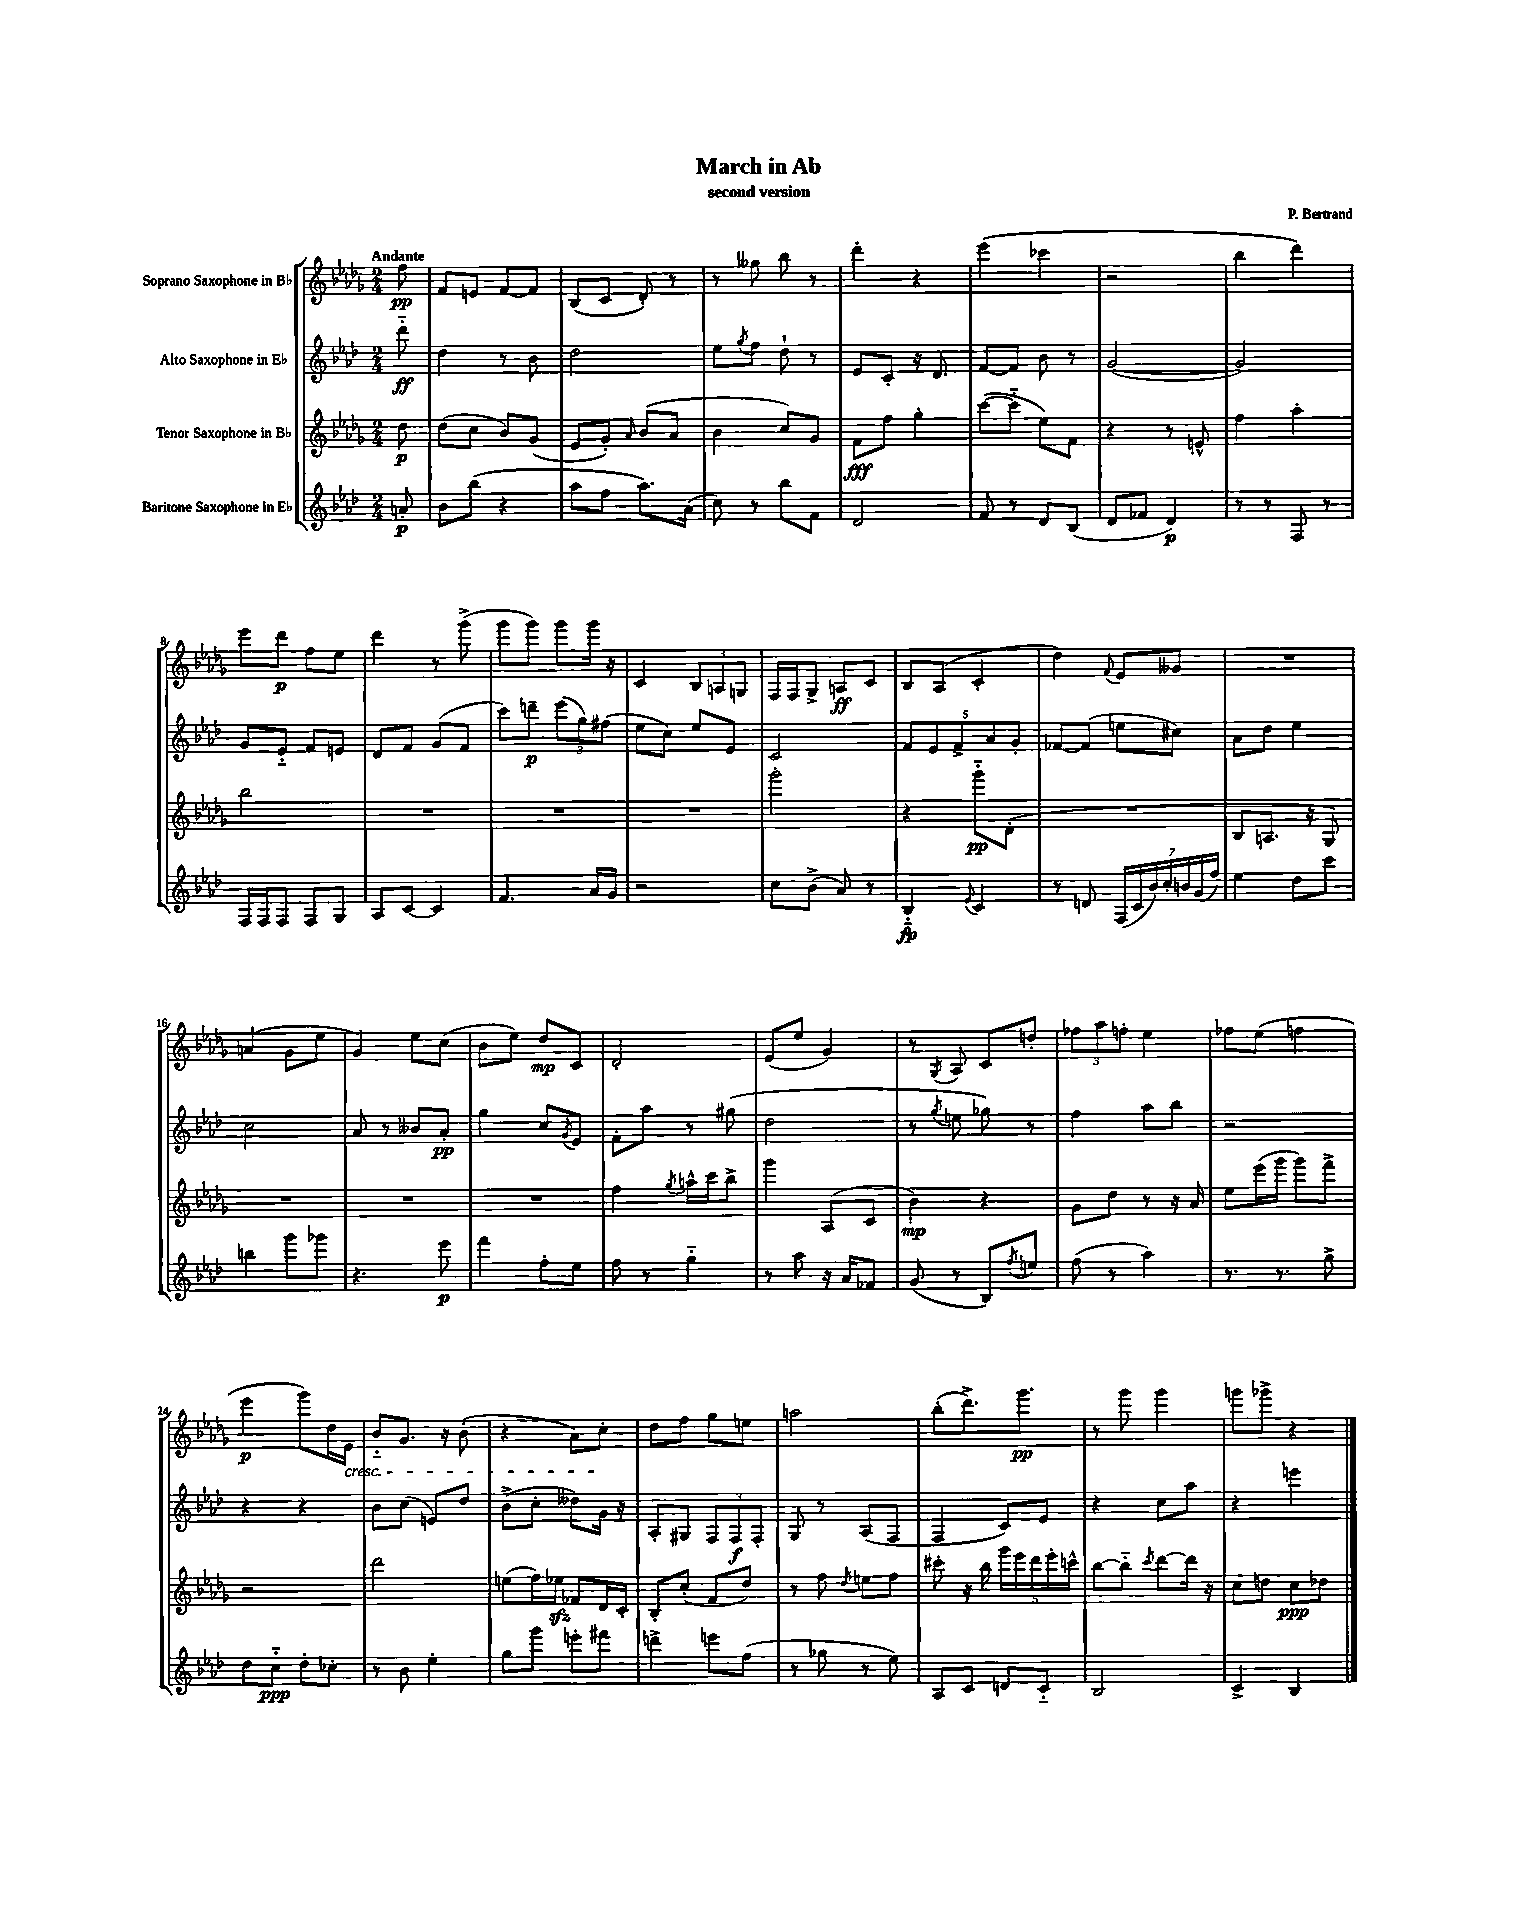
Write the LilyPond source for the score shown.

\header { title = "March in Ab" composer = "P. Bertrand" subtitle = "second version" }
<<
\new StaffGroup <<
\new Staff = "s0" \with { instrumentName = "Soprano Saxophone in Bb" } {
    \clef treble \key des \major \numericTimeSignature \time 2/4 \partial 8 \tempo "Andante"
    f''8\pp |
    f'8 e'8 f'8~ f'8 |
    bes8( c'8 des'8-.) r8 |
    r8 geses''8 bes''8 r8 |
    des'''4-. r4 |
    ees'''4( ces'''4 |
    r2 |
    bes''4 des'''4) |
    ees'''8 des'''8\p f''8 ees''8 |
    des'''4 r8 ges'''8->( |
    ges'''8 ges'''8) ges'''8 ges'''16 r16 |
    c'4 \tuplet 3/2 { bes8 a8 g8 } |
    f16 f16 ges8-> a8\ff c'8 |
    bes8 aes8( c'4-. |
    des''4) \appoggiatura { f'8 } ees'8 geses'8 |
    R2 |
    a'4( ges'8 ees''8 |
    ges'4) ees''8 c''8( |
    bes'8 ees''8) des''8\mp c'8 |
    des'2-. |
    ees'8( ees''8 ges'4) |
    r8 \acciaccatura { ges8 } aes8 c'8 d''8-. |
    \tuplet 3/2 { fes''8 aes''8 f''8-. } ees''4 |
    fes''8 ees''8( f''4 |
    ees'''4\p ges'''8) des''16 ees'16\cresc |
    bes'8-_ ges'8. r16 bes'8-.( |
    r4 aes'8) c''8-.\! |
    des''8 f''8 ges''8 e''8 |
    a''2 |
    bes''8-.( des'''8.->) ges'''8.\pp |
    r8 ges'''8 ges'''4 |
    g'''8 ges'''8-> r4 \bar "|." |
}
\new Staff = "s1" \with { instrumentName = "Alto Saxophone in Eb" } {
    \clef treble \key aes \major \numericTimeSignature \time 2/4 \partial 8
    des'''8-_\ff |
    des''4 r8 bes'8 |
    des''2 |
    ees''8 \acciaccatura { g''8 } f''8 des''8-! r8 |
    ees'8 c'8-. r16 des'8. |
    f'8~ f'8 bes'8 r8 |
    g'2~( |
    g'2) |
    g'8 ees'8-_ f'8 e'8 |
    des'8 f'8 g'8( f'8 |
    c'''8) d'''8--\p \tuplet 3/2 { ees'''8( g''8) fis''8( } |
    ees''8 c''8) ees''8 ees'8 |
    c'2 |
    \tuplet 5/4 { f'8 ees'8 f'8-> aes'8 g'8-. } |
    fes'8~ fes'8( e''8 cis''8) |
    aes'8 des''8 ees''4 |
    c''2 |
    aes'8 r8 beses'8 aes'8-.\pp |
    g''4 c''8 \acciaccatura { g'8 } ees'8 |
    f'8-. aes''8 r8 gis''8( |
    des''2 |
    r8 \acciaccatura { g''8 } e''8 ges''8) r8 |
    f''4 aes''8 bes''8 |
    r2 |
    r4 r4 |
    bes'8 c''8( e'8) des''8 |
    bes'8->( c''8-. deses''8) g'16 r16 |
    aes8-. gis8 \tuplet 3/2 { f8 f8\f f8-. } |
    g8 r8 aes8( f8 |
    f4 c'8) ees'8 |
    r4 c''8 aes''8 |
    r4 e'''4 \bar "|." |
}
\new Staff = "s2" \with { instrumentName = "Tenor Saxophone in Bb" } {
    \clef treble \key des \major \numericTimeSignature \time 2/4 \partial 8
    des''8\p |
    des''8( c''8 bes'8) ges'8( |
    ees'8 ges'8-.) \grace { aes'16 } bes'8( aes'8 |
    bes'4 c''8) ges'8 |
    f'8\fff f''8 ges''4-. |
    c'''8~( c'''8-_ ees''8) f'8 |
    r4 r8 e'8-^ |
    f''4 aes''4-. |
    bes''2 |
    R2 |
    R2 |
    R2 |
    ges'''2-. |
    r4 ges'''8-_\pp des'8-.( |
    R2 |
    bes8 a8. r16 ges8) |
    R2 |
    R2 |
    R2 |
    f''4 \acciaccatura { ges''8 } a''16-^ c'''16 bes''8-> |
    ges'''4 aes8( c'8 |
    bes'4\mp) r4 |
    ges'8 des''8 r8 r16 aes'16 |
    ees''8 ees'''16( ges'''16 ges'''8) f'''8-> |
    r2 |
    des'''2 |
    e''8( f''16) ees''16\sfz fes'8 des'16 c'16-. |
    bes8-. c''8-.( f'8 des''8) |
    r8 f''8 \acciaccatura { des''8 } e''8 f''8 |
    cis'''8-. r16 bes''16 \tuplet 5/4 { ges'''16 ees'''16 des'''16 ees'''16-. c'''16-^ } |
    bes''8~ bes''8-_ \acciaccatura { c'''8 } des'''8~ des'''16 r16 |
    c''8 d''8 c''8\ppp des''8 \bar "|." |
}
\new Staff = "s3" \with { instrumentName = "Baritone Saxophone in Eb" } {
    \clef treble \key aes \major \numericTimeSignature \time 2/4 \partial 8
    a'8-.\p |
    bes'8 bes''8( r4 |
    aes''8 f''8 aes''8.) aes'16( |
    c''8) r8 bes''8 f'8 |
    des'2 |
    f'8 r8 des'8 bes8( |
    des'8 fes'8 des'4\p) |
    r8 r8 f8 r8 |
    f16 f16 f8 f8 g8 |
    aes8 c'8~ c'4 |
    f'4. aes'16 g'16 |
    r2 |
    c''8 bes'8->( aes'8) r8 |
    bes4-_\fp \appoggiatura { ees'8 } c'4 |
    r8 d'8 \tuplet 7/4 { f16( c'16 bes'16) c''16-. b'16 g'16( f''16) } |
    ees''4 des''8 c'''8 |
    b''4 g'''8 ges'''8 |
    r4. ees'''8\p |
    f'''4 f''8-. ees''8 |
    f''8 r8 g''4-_ |
    r8 aes''8 r16 aes'16 fes'8 |
    g'8( r8 bes8) \acciaccatura { f''8 } e''8 |
    f''8( r8 aes''4) |
    r8. r8. g''8-> |
    des''8 c''8-_\ppp des''8-. ces''8-. |
    r8 bes'8 ees''4-. |
    g''8 g'''8 e'''8-. fis'''8 |
    d'''4-> e'''8 f''8( |
    r8 ges''8 r8 ees''8) |
    aes8 c'8 d'8 c'8-_ |
    bes2 |
    c'4-> bes4 \bar "|." |
}
>>
>>
